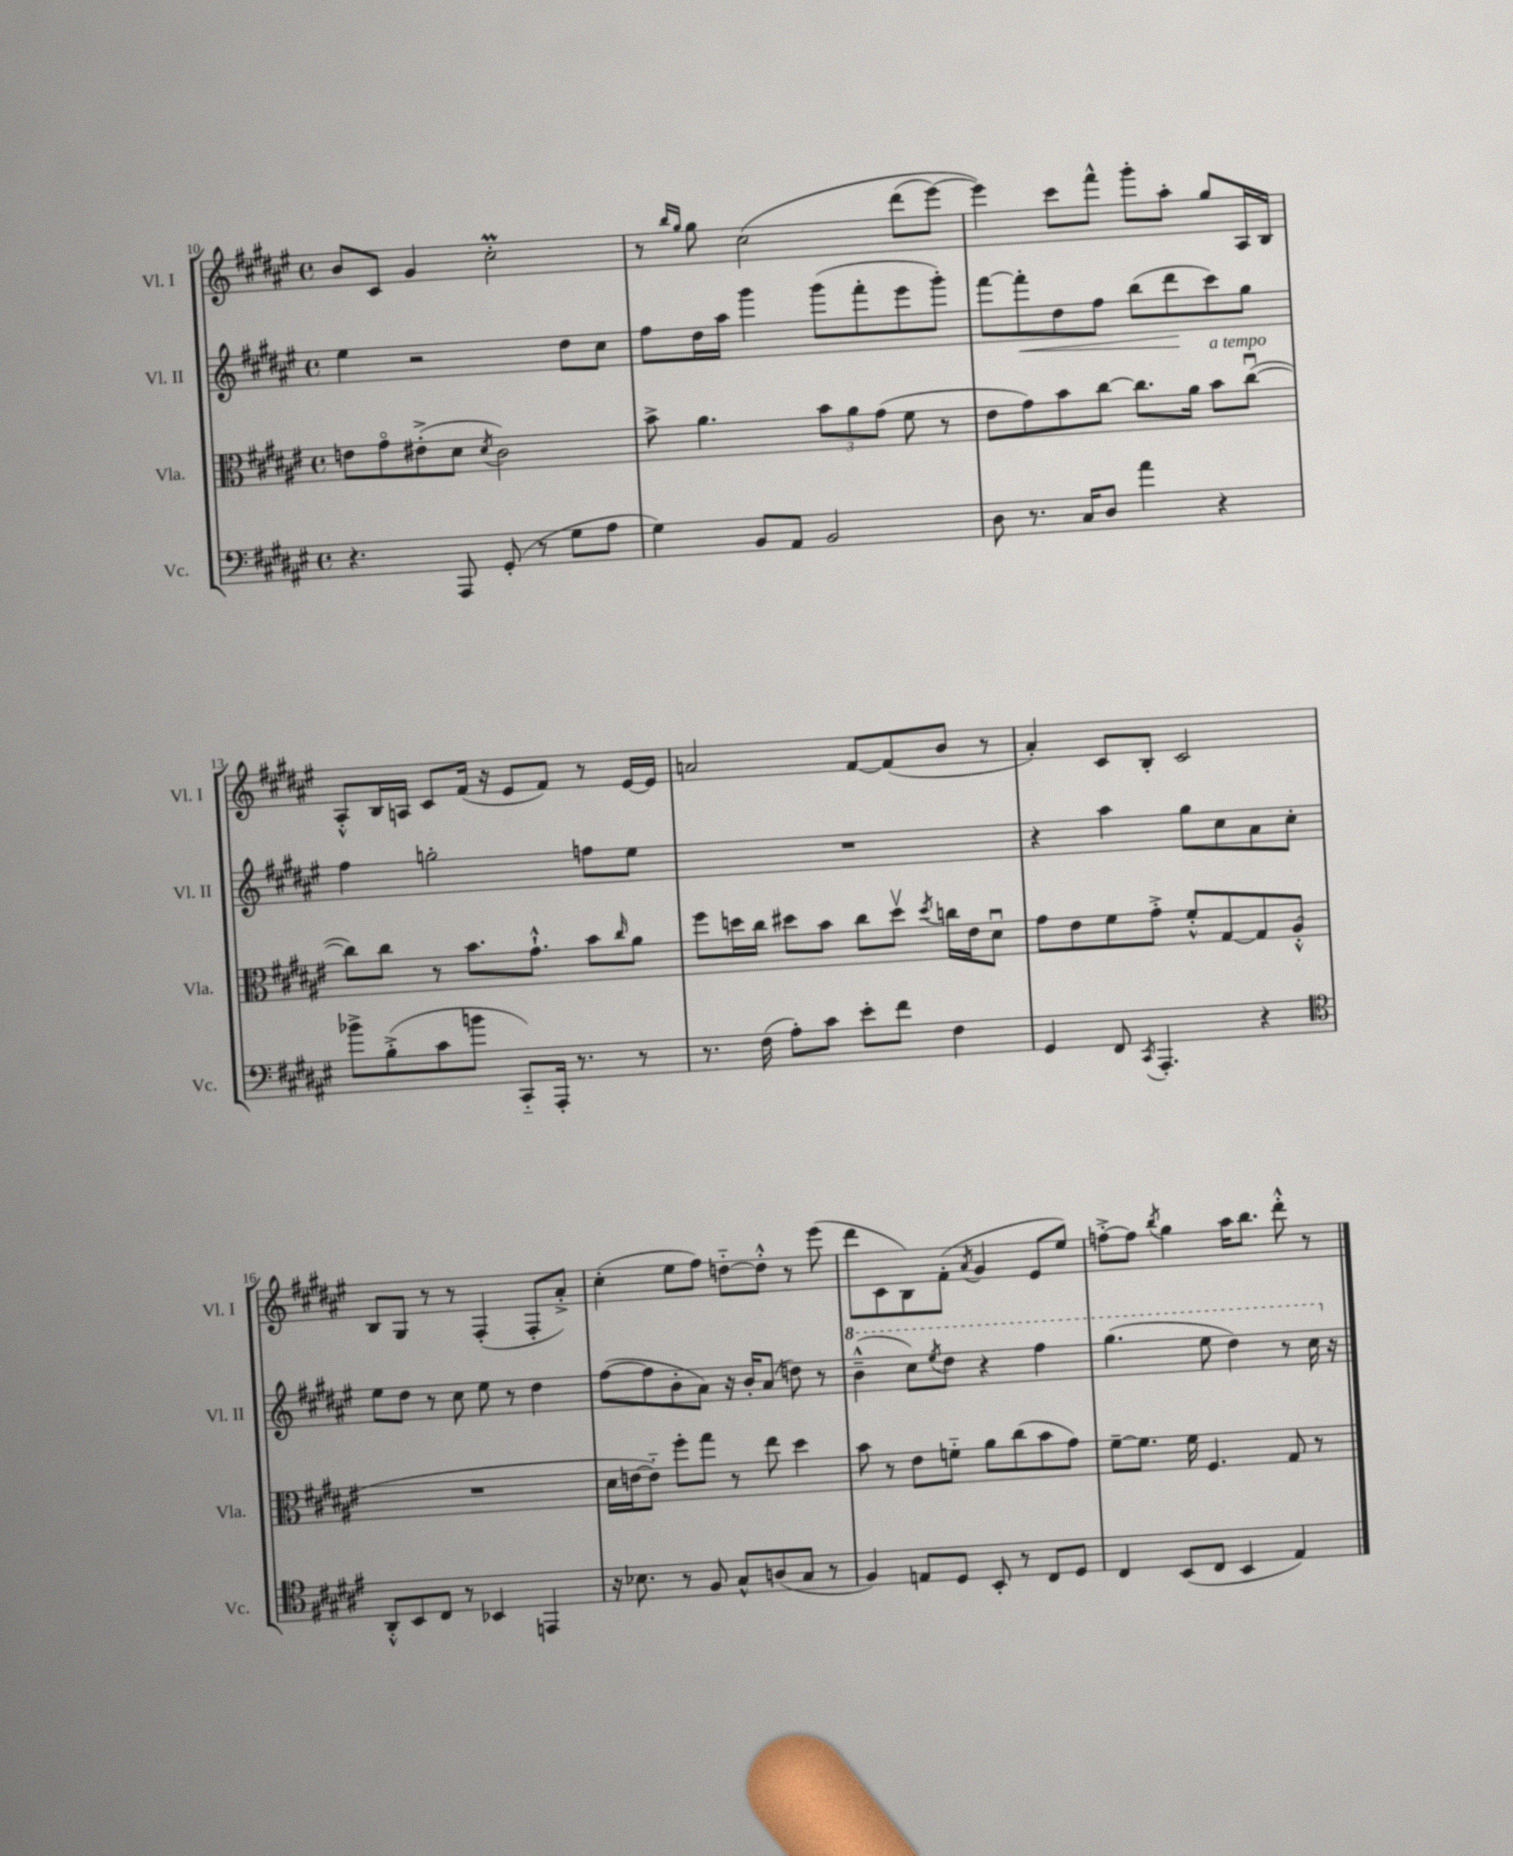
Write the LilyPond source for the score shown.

<<
\new StaffGroup <<
\new Staff = "s0" \with { instrumentName = "Vl. I" shortInstrumentName = "Vl. I" } {
    \clef treble \key fis \major \defaultTimeSignature \time 4/4
    b'8 cis'8 gis'4 cis''2-.\prall |
    r8 \grace { b''16 gis''16 } gis''8 cis''2\( dis'''8( eis'''8~) |
    eis'''4\) cis'''8 fis'''8-^ gis'''8-. ais''8-. gis''8 ais16 b16 |
    ais8-.-^ b16 a16 cis'8 fis'16( r16 eis'8 fis'8) r8 eis'16~ eis'16 |
    a'2 fis'8~ fis'8( b'8 r8 |
    ais'4-.) cis'8 b8-. cis'2 |
    b8 gis8 r8 r8 fis4-.( fis8-. ais'8-.->) |
    cis''4-.( eis''8 fis''8) d''8~-_ d''8-.-^ r8 eis'''8( |
    dis'''8 cis'8 b8) fis'8-.( \acciaccatura { ais'8 } gis'4 eis'8 eis''8) |
    f''8~-.-> f''8 \acciaccatura { b''8 } gis''4 ais''16 b''8. dis'''8-.-^ r8 \bar "|." |
}
\new Staff = "s1" \with { instrumentName = "Vl. II" shortInstrumentName = "Vl. II" } {
    \clef treble \key fis \major \defaultTimeSignature \time 4/4
    eis''4 r2 dis''8 cis''8 |
    fis''8 dis''16 ais''16 gis'''4 gis'''8( fis'''8-. eis'''8 gis'''8-.) |
    fis'''8~ fis'''8-.\< dis''8 fis''8 b''8( dis'''8\! cis'''8) gis''8 |
    fis''4 g''2-. f''8 eis''8 |
    R1 |
    r4 ais''4 gis''8 cis''8 ais'8 cis''8-. |
    eis''8 dis''8 r8 cis''8 eis''8 r8 dis''4 |
    fis''8~( fis''8 b'8-. ais'8) r16 b'16-. ais'8( d''8) r8 |
    \ottava #1 b''4---^( cis'''8) \acciaccatura { eis'''8 } dis'''8 r4 fis'''4 |
    gis'''4.( eis'''8 dis'''4) r8 cis'''16 \ottava #0 r16 \bar "|." |
}
\new Staff = "s2" \with { instrumentName = "Vla." shortInstrumentName = "Vla." } {
    \clef alto \key fis \major \defaultTimeSignature \time 4/4
    e'8 gis'8\flageolet eis'8-.->( dis'8 \acciaccatura { dis'8 } cis'2) |
    b'8-> ais'4. \tuplet 3/2 { b'8 ais'8 gis'8( } fis'8 r8 |
    eis'8 gis'8) b'8 cis''8~ cis''8. ais'16 b'8^\markup { \italic "a tempo" } cis''8~\downbow( |
    cis''8) cis''8 r8 b'8. gis'8.-!-^ b'8 \grace { cis''16 } ais'8 |
    fis''8 d''16 cis''16 dis''8 b'8 cis''8 dis''8\upbow \acciaccatura { dis''8 } c''16 eis'16 dis'8\downbow |
    gis'8 eis'8 fis'8 gis'8-.-> fis'8-.-^ gis8~ gis8 ais8-.-^( |
    R1 |
    dis'16 e'16~ e'8-_) fis''8-. gis''8 r8 eis''8 dis''4 |
    b'8 r8 eis'8 f'8-_ ais'8 cis''8( b'8 gis'8) |
    fis'8~-- fis'8. fis'16 fis4. gis8 r8 \bar "|." |
}
\new Staff = "s3" \with { instrumentName = "Vc." shortInstrumentName = "Vc." } {
    \clef bass \key fis \major \defaultTimeSignature \time 4/4
    r4. ais,,8 gis,8-.( r8 gis8 ais8 |
    gis4) b,8 ais,8 b,2 |
    dis8 r8. cis16 dis8 ais'4 r4 |
    bes'8-> b8-.->( cis'8 b'8 cis,8-_) ais,,16-. r8. r8 |
    r8. fis16( ais8-.) cis'8 eis'8-. fis'8 fis4 |
    gis,4 fis,8 \acciaccatura { cis,8 } ais,,4.-. r4 |
    \clef tenor ais,8-.-^ b,8 cis8 r8 bes,4 e,4 |
    r16 bes8. r8 fis8 gis8-^ a8( gis8 r8 |
    fis4) e8 dis8 b,8-. r8 cis8 dis8 |
    cis4 b,8( cis8 b,4 eis4) \bar "|." |
}
>>
>>
\layout { \context { \Score currentBarNumber = #10 } }
